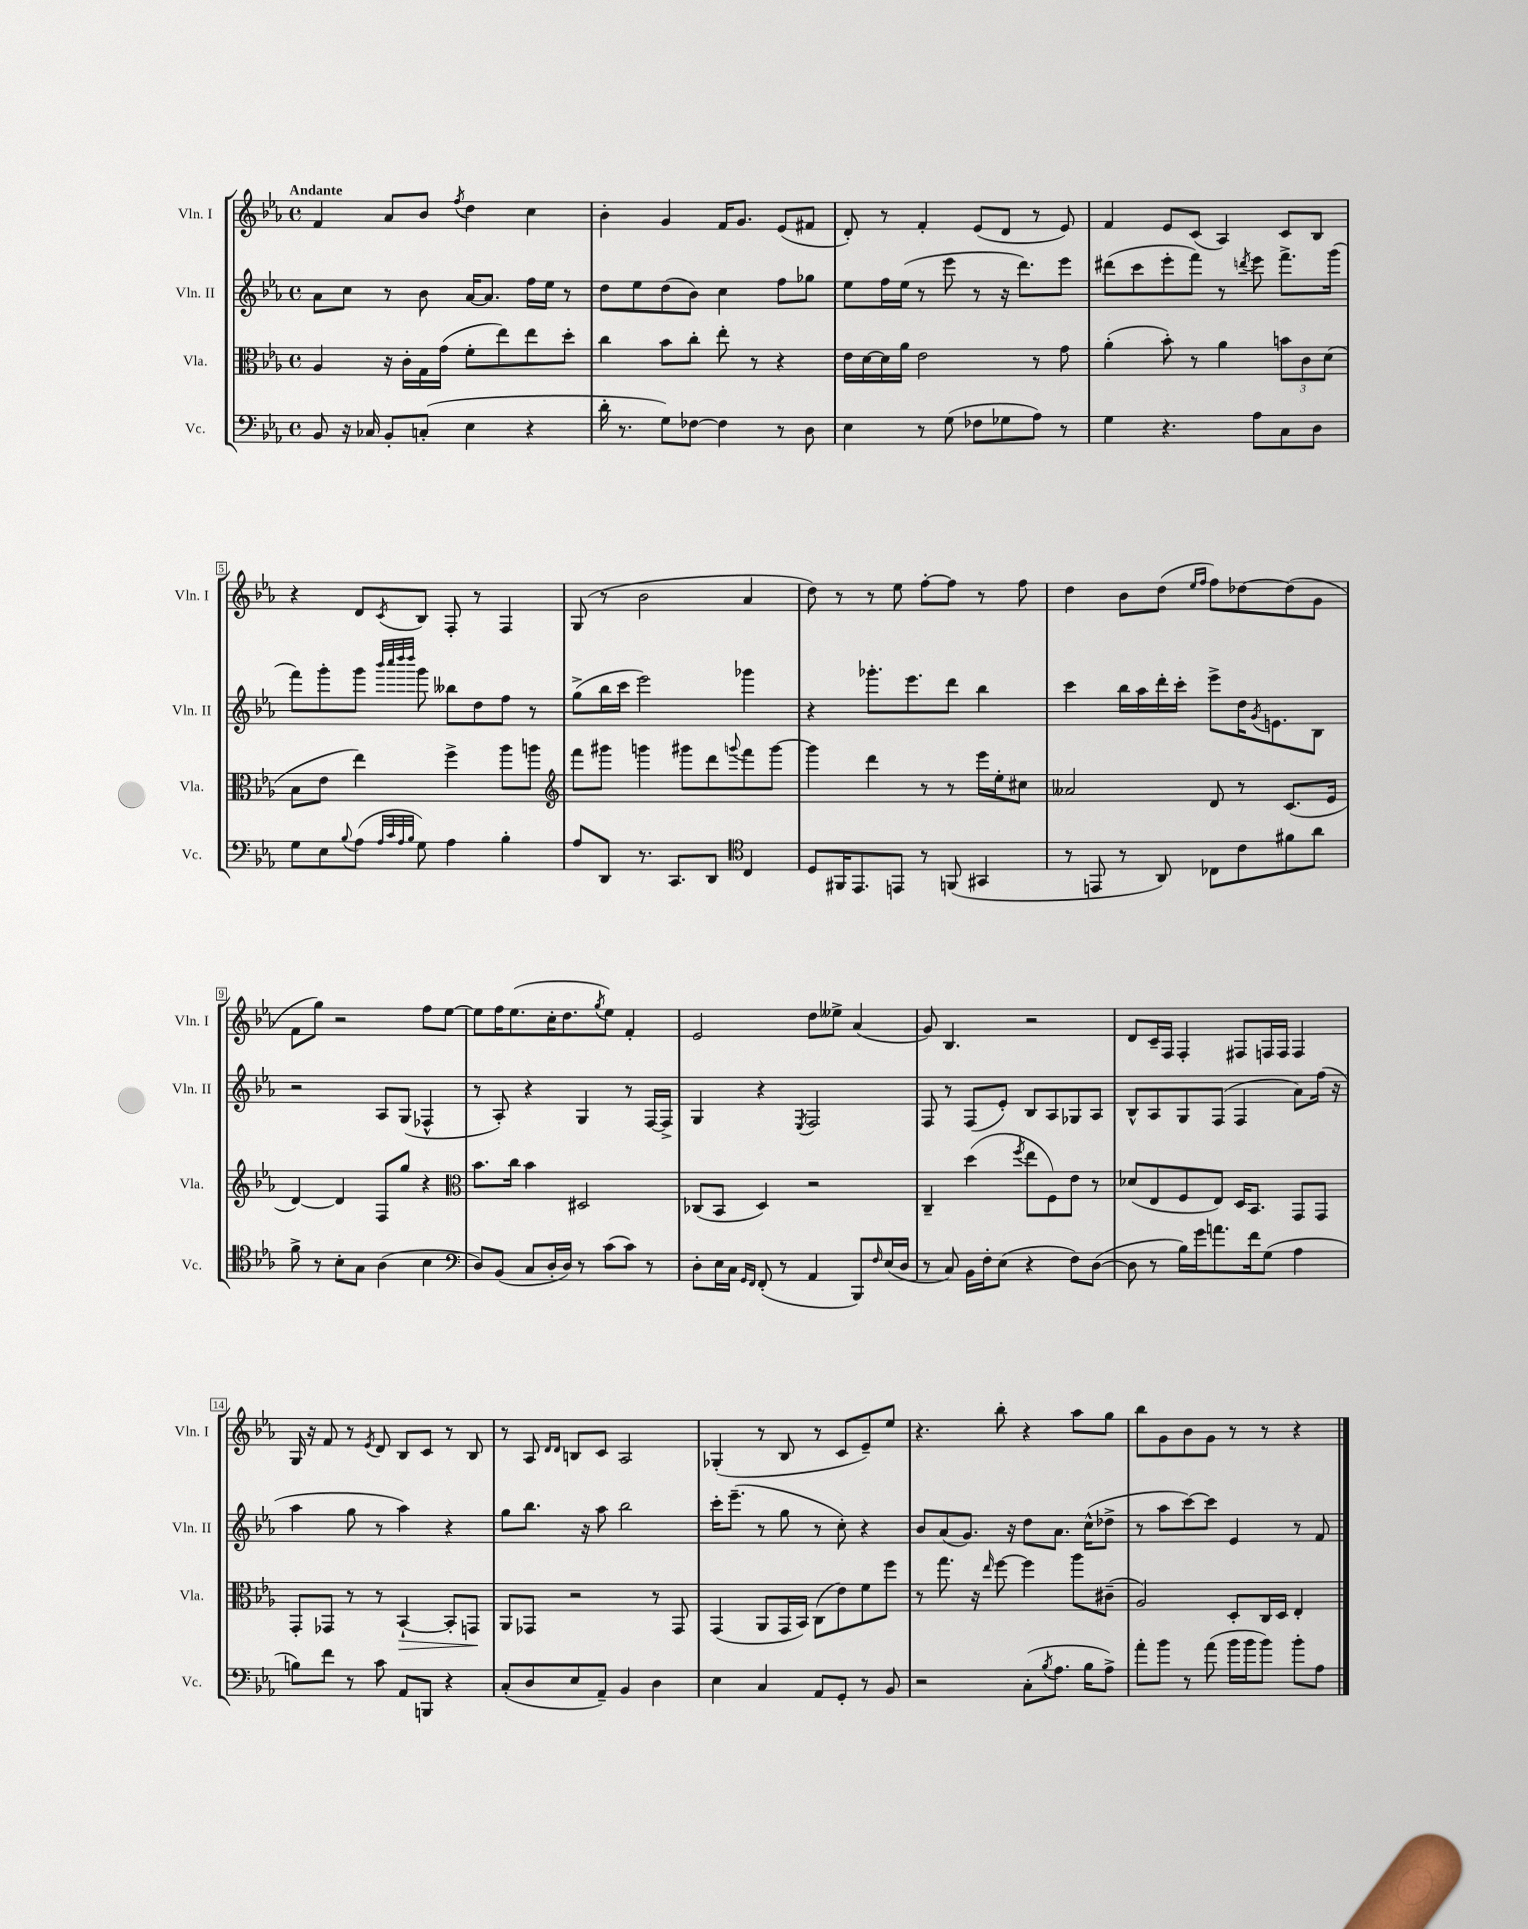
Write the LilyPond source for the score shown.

<<
\new StaffGroup <<
\new Staff = "s0" \with { instrumentName = "Vln. I" shortInstrumentName = "Vln. I" } {
    \clef treble \key ees \major \defaultTimeSignature \time 4/4 \tempo "Andante"
    f'4 aes'8 bes'8 \acciaccatura { f''8 } d''4 c''4 |
    bes'4-. g'4 f'16 g'8. ees'8( fis'8 |
    d'8-.) r8 f'4-. ees'8( d'8 r8 ees'8) |
    f'4 ees'8 c'8( aes4) c'8 bes8 |
    r4 d'8 \acciaccatura { c'8 } bes8 f8-. r8 f4 |
    g8( r8 bes'2 aes'4 |
    d''8) r8 r8 ees''8 f''8~-. f''8 r8 f''8 |
    d''4 bes'8 d''8( \grace { ees''16 f''16 } f''8) des''8~ des''8( g'8 |
    f'8 g''8) r2 f''8 ees''8~ |
    ees''8 f''16 ees''8.( c''16-. d''8. \acciaccatura { g''8 } ees''8) f'4-. |
    ees'2 d''8 eeses''8-> aes'4( |
    g'8) bes4. r2 |
    d'8 c'16-- f16 f4-. fis8 f16 f16 f4 |
    g16 r16 f'8 r8 \acciaccatura { ees'8 } d'8 bes8 c'8 r8 bes8 |
    r8 aes8 \grace { d'16 d'16 } b8 c'8 aes2 |
    ges4-.( r8 bes8 r8 c'8 ees'8--) ees''8 |
    r4. bes''8-. r4 aes''8 g''8 |
    bes''8 g'8 bes'8 g'8 r8 r8 r4 \bar "|." |
}
\new Staff = "s1" \with { instrumentName = "Vln. II" shortInstrumentName = "Vln. II" } {
    \clef treble \key ees \major \defaultTimeSignature \time 4/4
    aes'8 c''8 r8 bes'8 aes'16~ aes'8. f''16 ees''16 r8 |
    d''8 ees''8 d''8( bes'8) c''4 f''8 ges''8 |
    ees''8 f''16 ees''16( r8 ees'''8 r8 r16 d'''8.) ees'''8 |
    dis'''8( c'''8 ees'''8-. f'''8) r8 \acciaccatura { d'''8 } ees'''8 f'''8.-> g'''16( |
    f'''8) g'''8-. g'''8 \grace { bes'''32 c''''32 d''''32 d''''32 } g'''8 beses''8 d''8 f''8 r8 |
    g''8->( bes''16 c'''16 ees'''2) ges'''4 |
    r4 ges'''8.-. ees'''8. d'''8 bes''4 |
    c'''4 bes''16 aes''16 d'''16-. c'''16-. ees'''8-> d''16 \acciaccatura { g'8 } e'8. bes8 |
    r2 aes8 g8( fes4-^ |
    r8 aes8-.) r4 g4 r8 f16~ f16-> |
    g4 r4 \acciaccatura { ees8 } f2 |
    f8 r8 f8( ees'8-.) bes8 aes8 ges8 aes8 |
    bes8-^ aes8 g8 f8( f4 aes'8) f''16( r16 |
    aes''4 g''8 r8 aes''4) r4 |
    g''8 bes''8. r16 aes''8 bes''2 |
    c'''16-. ees'''8.--( r8 g''8 r8 c''8-.) r4 |
    bes'8 aes'8( g'8.) r16 d''8 aes'8. c''16-^( des''8-> |
    r8 aes''8 c'''8~) c'''8 ees'4 r8 f'8 \bar "|." |
}
\new Staff = "s2" \with { instrumentName = "Vla." shortInstrumentName = "Vla." } {
    \clef alto \key ees \major \defaultTimeSignature \time 4/4
    aes4 r16 c'16-. g16 g'16( f'8-. ees''8) ees''8 d''8-. |
    c''4 bes'8 c''8-. ees''8-. r8 r4 |
    ees'16 d'16~ d'16 aes'16 ees'2 r8 g'8 |
    aes'4-.( bes'8-.) r8 aes'4 \tuplet 3/2 { b'8 c'8 d'8( } |
    bes8 ees'8 ees''4) f''4-> aes''8 a''8 |
    \clef treble f'''8 gis'''8 g'''4 gis'''8 d'''8 \appoggiatura { g'''8 } f'''8 g'''8~ |
    g'''4 d'''4 r8 r8 ees'''16 ees''16-. cis''8 |
    aeses'2 d'8 r8 c'8.( ees'16 |
    d'4~) d'4 f8 g''8 r4 |
    \clef alto bes'8. c''16 bes'4 dis2 |
    ces8( bes,8 d4) r2 |
    c4-- d''4( \acciaccatura { f''8 } ees''8 f8) ees'8 r8 |
    des'8( ees8 f8 ees8) d16 bes,8. g,8 g,8 |
    g,8-. ges,8 r8 r8 bes,4~-!\> bes,8-. g,8\! |
    aes,8 ges,8 r2 r8 ges,8 |
    g,4( aes,8 g,16 bes,16) c8( ees'8) f'8 f''8 |
    r8 g''8. r16 \grace { ees''16 } f''8~ f''4 aes''8 cis'8--( |
    aes2) d8-. c16 d16 ees4-. \bar "|." |
}
\new Staff = "s3" \with { instrumentName = "Vc." shortInstrumentName = "Vc." } {
    \clef bass \key ees \major \defaultTimeSignature \time 4/4
    bes,8 r16 ces16 bes,8-. c8-.( ees4 r4 |
    d'16-. r8. g8) fes8~ fes4 r8 d8 |
    ees4 r8 g8( fes8 ges8 aes8) r8 |
    g4 r4. aes8 c8 d8 |
    g8 ees8 \appoggiatura { bes8 } aes8( \grace { aes32 c'32 aes32 bes32 } g8) aes4 bes4-. |
    aes8 d,8 r8. c,8. d,8 \clef tenor c4 |
    d8 fis,16 ees,8. e,8 r8 f,8( gis,4 |
    r8 e,8 r8 aes,8) ces8 c'8 fis'8 aes'8 |
    f'8-> r8 bes8-. g8 aes4( bes4 |
    \clef bass d8) bes,8( c8 d16-. d16) r8 c'8( c'8) r8 |
    d8-. ees16 c16 \grace { g,16 f,16 } f,8-.( r8 aes,4 bes,,8) \grace { f16 } ees16( d16 |
    r8 c8) bes,16 f16-. ees8( r4 f8) d8~( |
    d8 r8 bes16) g'16 a'8. f'16 g8( aes4 |
    b8) f'8 r8 c'8 aes,8 b,,8 r4 |
    c8-.( d8 ees8 aes,8--) bes,4 d4 |
    ees4 c4 aes,8 g,8-. r8 bes,8 |
    r2 c8-.( \acciaccatura { bes8 } aes8. bes16 aes8->) |
    aes'8-. bes'8 r8 aes'8( bes'16 bes'16 bes'8) bes'8-. aes8 \bar "|." |
}
>>
>>
\layout { \context { \Score \override BarNumber.stencil = #(make-stencil-boxer 0.1 0.3 ly:text-interface::print) } }
